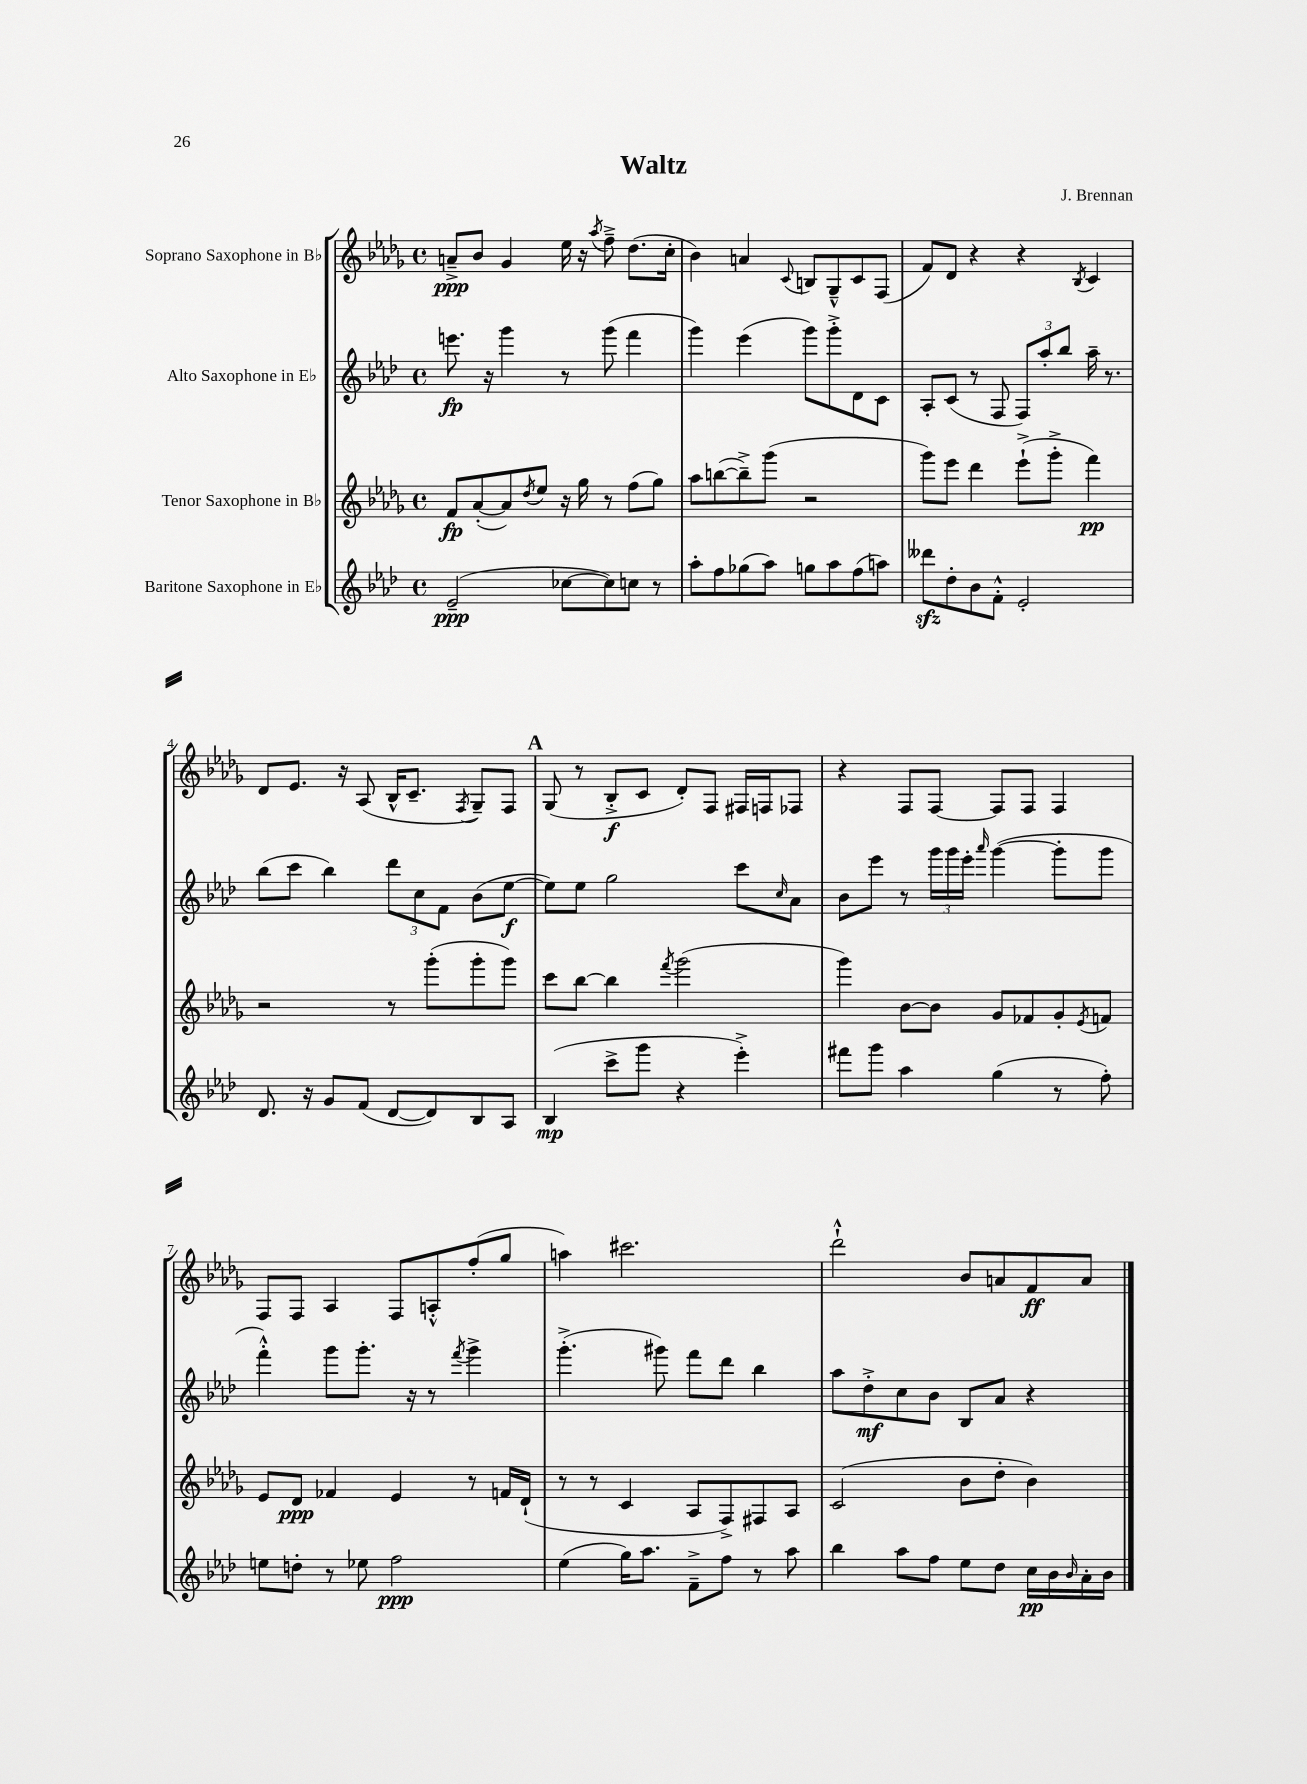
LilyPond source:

\header { title = "Waltz" composer = "J. Brennan" }
<<
\new StaffGroup <<
\new Staff = "s0" \with { instrumentName = "Soprano Saxophone in Bb" } {
    \clef treble \key des \major \defaultTimeSignature \time 4/4
    a'8--->\ppp bes'8 ges'4 ees''16 r16 \acciaccatura { aes''8 } f''8---> des''8.( c''16-. |
    bes'4) a'4 \appoggiatura { c'8 } b8 ges8---^ c'8 f8( |
    f'8) des'8 r4 r4 \acciaccatura { bes8 } c'4 |
    des'8 ees'8. r16 aes8( bes16-^ c'8.-- \acciaccatura { f8 } ges8--) f8 |
    \mark \markup { \bold "A" } ges8( r8 bes8-.->\f c'8 des'8-.) f8 fis16 f16 fes8 |
    r4 f8 f8~ f8 f8 f4 |
    f8 f8 aes4 f8 a8-.-^ f''8-.( ges''8 |
    a''4) cis'''2. |
    des'''2-!-^ bes'8 a'8 f'8\ff a'8 \bar "|." |
}
\new Staff = "s1" \with { instrumentName = "Alto Saxophone in Eb" } {
    \clef treble \key aes \major \defaultTimeSignature \time 4/4
    e'''8.\fp r16 g'''4 r8 g'''8( f'''4 |
    g'''4) ees'''4( g'''8) g'''8-.-> des'8 c'8 |
    aes8-. c'8( r8 f8 \tuplet 3/2 { f8) aes''8-. bes''8 } aes''16-- r8. |
    bes''8( c'''8 bes''4) \tuplet 3/2 { des'''8 c''8 f'8 } bes'8( ees''8~\f |
    \mark \markup { \bold "A" } ees''8) ees''8 g''2 c'''8 \grace { c''16 } aes'8 |
    bes'8 ees'''8 r8 \tuplet 3/2 { g'''16 g'''16 ees'''16-. } \grace { aes'''16 } g'''4~( g'''8-. g'''8 |
    f'''4-.-^) g'''8 g'''8.-. r16 r8 \acciaccatura { f'''8 } g'''4-> |
    g'''4.-.->( gis'''8) f'''8 des'''8 bes''4 |
    aes''8 des''8-.->\mf c''8 bes'8 bes8 aes'8 r4 \bar "|." |
}
\new Staff = "s2" \with { instrumentName = "Tenor Saxophone in Bb" } {
    \clef treble \key des \major \defaultTimeSignature \time 4/4
    f'8\fp aes'8~-.( aes'8) \acciaccatura { des''8 } ees''8 r16 ges''16 r8 f''8( ges''8) |
    aes''8 b''8~( b''8--->) ges'''8( r2 |
    ges'''8) ees'''8 des'''4 ees'''8-!->( ges'''8-.-> f'''4\pp) |
    r2 r8 ges'''8-.( ges'''8-. ges'''8) |
    \mark \markup { \bold "A" } c'''8 bes''8~ bes''4 \acciaccatura { f'''8 } ges'''2( |
    ges'''4) bes'8~ bes'8 ges'8 fes'8 ges'8-. \acciaccatura { ees'8 } f'8 |
    ees'8 des'8\ppp fes'4 ees'4 r8 f'16 des'16-!( |
    r8 r8 c'4 aes8 f8->) fis8 aes8 |
    c'2( bes'8 des''8-. bes'4) \bar "|." |
}
\new Staff = "s3" \with { instrumentName = "Baritone Saxophone in Eb" } {
    \clef treble \key aes \major \defaultTimeSignature \time 4/4
    ees'2--\ppp( ces''8~ ces''8) c''8 r8 |
    aes''8-. f''8 ges''8( aes''8) g''8 aes''8 f''8( a''8) |
    deses'''8\sfz des''8-. bes'8 f'8-.-^ ees'2-. |
    des'8. r16 g'8 f'8( des'8~ des'8) bes8 aes8 |
    \mark \markup { \bold "A" } bes4\mp( c'''8-> g'''8 r4 ees'''4-.->) |
    fis'''8 g'''8 aes''4 g''4( r8 f''8-.) |
    e''8 d''8-. r8 ees''8 f''2\ppp |
    ees''4( g''16) aes''8. f'8---> f''8 r8 aes''8 |
    bes''4 aes''8 f''8 ees''8 des''8 c''16\pp bes'16 \grace { bes'16 } aes'16-. bes'16 \bar "|." |
}
>>
>>
